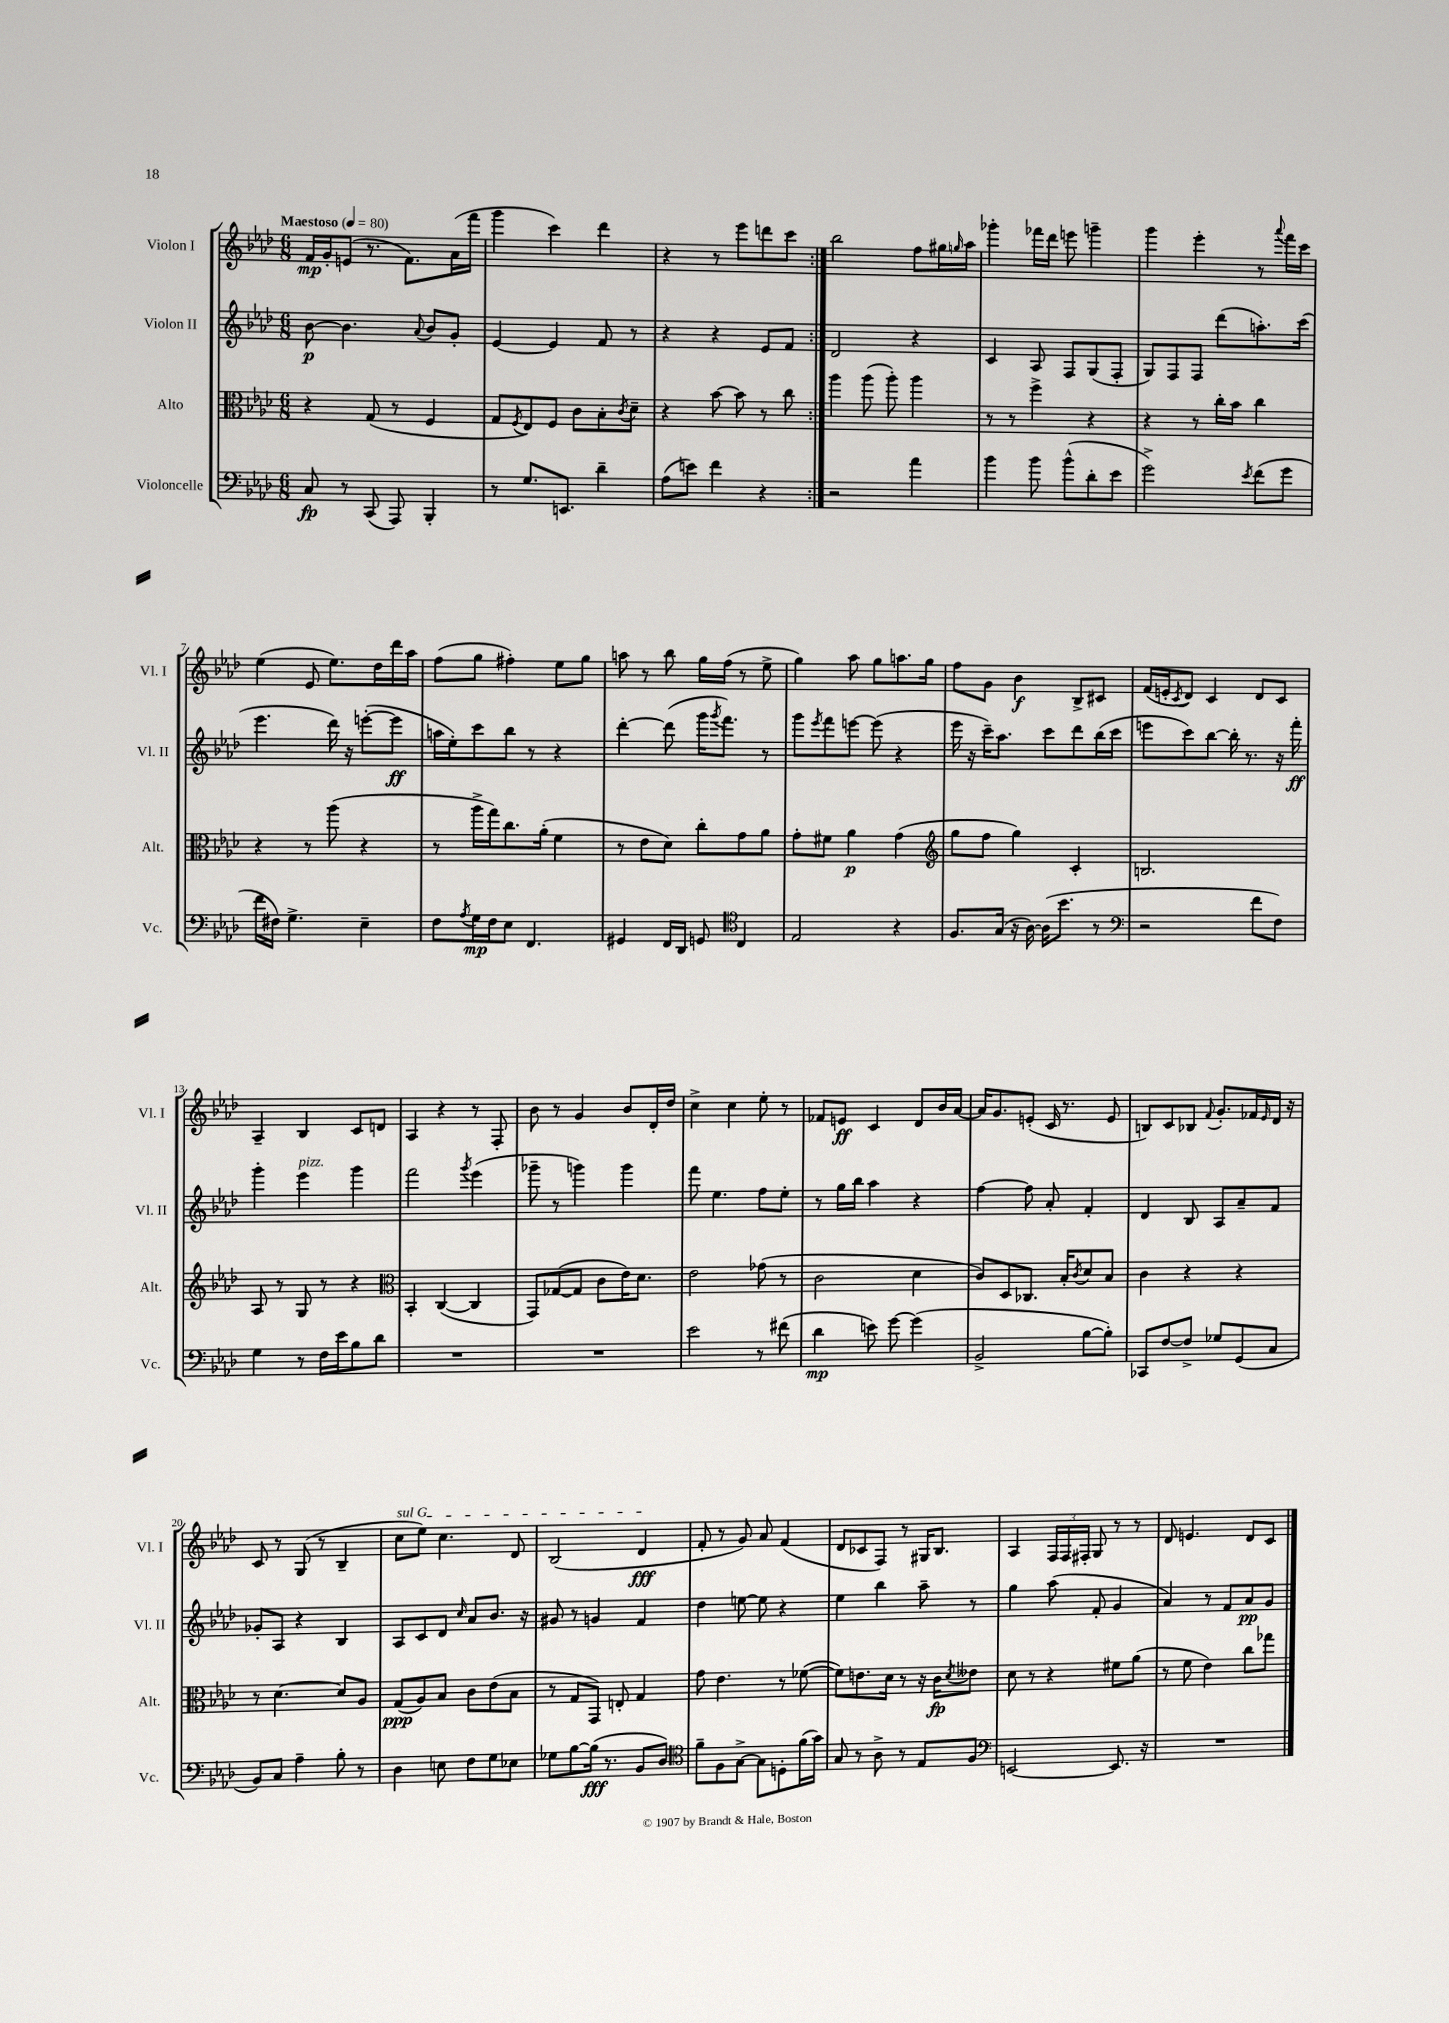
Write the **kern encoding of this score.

**kern	**kern	**kern	**kern
*staff4	*staff3	*staff2	*staff1
*clefF4	*clefC3	*clefG2	*clefG2
*k[b-e-a-d-]	*k[b-e-a-d-]	*k[b-e-a-d-]	*k[b-e-a-d-]
*M6/8	*M6/8	*M6/8	*M6/8
*MM80	*MM80	*MM80	*MM80
8C	4r	[8b-	16f
.	.	.	16g'
8r	.	4.b-]	(8e
(8CC	(8G	.	8.r
8AAA-)	8r	.	.
.	.	.	8.f)
.	.	8qqa-	.
4BBB-'	4F	8b-	.
.	.	8g'	(16a-
.	.	.	16fff
=	=	=	=
8r	8G	[4e-	4ggg
.	8qF	.	.
8.G	8E-)	.	.
.	8F	4e-]	4ccc)
8.EE	.	.	.
.	8c	.	.
4d-~	8B-'	8f	4ddd-
.	8qc	.	.
.	8d-~	8r	.
=	=	=	=
(8A-	4r	4r	4r
8e)	.	.	.
4f	[8b-	4r	8r
.	8b-]	.	8eee-
4r	8r	8e-	8ddd
.	8cc	8f	8ccc
=:|!	=:|!	=:|!	=:|!
2r	4aa-	2d-	2bb-
.	(8aa-	.	.
.	8aa-')	.	.
4a-	4aa-	4r	8ff
.	.	.	16gg#
.	.	.	16qqgg
.	.	.	16aa-
=	=	=	=
4b-	8r	4c	4ggg-'
.	8r	.	.
8b-	4ff^	8A-	16fff-
.	.	.	16ddd-
(8b-^^	.	8F	8eee
8d-'	4r	(8G	4ggg~
8e-	.	8F'	.
=	=	=	=
2g^)	4r	8G)	4ggg
.	.	8F	.
.	8r	8F	4eee-'
.	16cc'	(8ddd-	.
.	16b-	.	.
8qe-	.	.	.
(8f	4cc	8.aa')	8r
.	.	.	8qqaaa-
8g	.	.	16fff
.	.	(16ccc	16ccc
=	=	=	=
16f	4r	4.eee-	(4ee-
16F#)	.	.	.
4.G^	.	.	.
.	8r	.	8e-
.	(8aa-	16ddd-)	8.ee-)
.	.	16r	.
4E-~	4r	([8eee'	.
.	.	.	16dd-
.	.	8eee]	16ddd-
.	.	.	16aa-
=	=	=	=
8F	8r	16aa	(8ff
.	.	16ee-')	.
8qA-	.	.	.
16G	16aa-^	8ccc	8gg
16F	16gg)	.	.
8E-	8.cc	8bb-	4ff#')
4.FF	.	8r	.
.	(16a-'	.	.
.	4f	4r	8ee-
.	.	.	8gg
=	=	=	=
4GG#	8r	[4ddd-'	8aa
.	8e-	.	8r
16FF	8d-)	(8ddd-]	8bb-
16DD-	.	.	.
8GG	8cc'	16ggg	16gg
.	.	8qggg	.
.	.	8.fff)	(16ff
*clefC4	*	*	*
4C	8g	.	8r
.	8a-	8r	8ee-^
=	=	=	=
2E-	8g'	8ggg	4gg)
.	.	8qeee-	.
.	8f#	8fff	.
.	4a-	[8eee	8aa-
.	.	(8eee]	8gg
4r	(4g	4r	8.aa
.	.	.	16gg
=	=	=	=
*	*clefG2	*	*
8.F	8gg	16eee-	8ff
.	.	16r	.
.	8ff	16ccc~)	8g
(16G	.	8.aa-	.
16r	4gg)	.	4b-
[16A-)	.	.	.
(16A-]	.	8ccc	.
8.b-	.	.	.
.	4c'	8ddd-	8B-^
8r	.	(16bb-	8c#
.	.	16ccc	.
=	=	=	=
*clefF4	*	*	*
2r	2.B	8eee	(16f
.	.	.	16e'
.	.	.	8qc
.	.	8ccc)	8d-)
.	.	[8bb-	4c
.	.	16bb-']	.
.	.	8.r	.
8f	.	.	8d-
8F)	.	16r	8c
.	.	16fff'	.
=	=	=	=
4G	8A-	4ggg'	4A-~
.	8r	.	.
8r	8G	4eee-	4B-
16F	8r	.	.
16e-	.	.	.
8B-	4r	4ggg	8c
8d-	.	.	8d
=	=	=	=
*	*clefC3	*	*
2.r	4BB-'	2fff	4A-
.	([4C	.	4r
.	.	8qggg	.
.	4C]	(4eee-	8r
.	.	.	8F'
=	=	=	=
2.r	8GG)	8ggg-~	8b-
.	([8G-	8r	8r
.	8G-]	4ggg)	4g
.	8c	.	.
.	16e-)	4ggg	8b-
.	8.d-	.	.
.	.	.	16d-'
.	.	.	16dd-
=	=	=	=
2e-	2e-	8fff	4cc^
.	.	4.ee-	.
.	.	.	4cc
8r	(8g-	8ff	8ee-'
(8f#	8r	8ee-'	8r
=	=	=	=
4d-	2c	8r	8f-
.	.	16gg	8e
.	.	16bb-	.
8e)	.	4aa-	4c
[8g	.	.	.
(4g]	4d-	4r	8d-
.	.	.	16b-
.	.	.	[16a-
=	=	=	=
2BB-^	8c)	[4ff	16a-]
.	.	.	8.g
.	8D-	.	.
.	8.C-	8ff]	(8e'
.	.	8a-'	16c
.	16B-'	.	8.r
.	8qc	.	.
[8B-	8d-	4f'	.
8B-'])	8B-	.	8e
=	=	=	=
8CC-	4c	4d-	8B)
[8F	.	.	8c
8F^]	4r	8B-	8B-
.	.	.	8qqf
8G-	.	8A-	8.g'
(8GG	4r	8a-~	.
.	.	.	16f-
.	.	.	16qqe-
8C	.	8f	16d-
.	.	.	16r
=	=	=	=
8BB-)	8r	8g-'	8c
8C	[4.d-	8A-	8r
4A-~	.	4r	(8G
.	.	.	8r
8B-'	8d-]	4B-	4B-~
8r	8A-	.	.
=	=	=	=
4D-	(8G	8A-	8cc
.	8A-)	8c	8ee-)
8E	8B-	8d-	4.cc
.	.	16qqcc	.
8F	8c	8a-	.
8G	(8e-	8.b-	.
8E-	8B-	.	8d-
.	.	16r	.
=	=	=	=
8G-	8r	8g#	(2B-
[8B-	8G	8r	.
(16B-]	8GG)	4g	.
8.r	.	.	.
.	8E'	.	.
8BB-	4G	4f	4d-
8D-)	.	.	.
=	=	=	=
*clefC4	*	*	*
8f~	8g	4dd-	8f'
8F	4.e-	.	8r
[8G^	.	[8ee	8g)
8G]	.	8ee]	8a-
8D'	8r	4r	(4f
(16f	([8f-	.	.
16g)	.	.	.
=	=	=	=
8G	8f-])	4ee-	8d-
8r	8.e	.	8c-
8A-^	.	4bb-	8F)
.	16d-	.	.
8r	8r	.	8r
8E-	16r	8aa-~	16G#
.	16c	.	8.B-
.	8qd-	.	.
8F	8e--	8r	.
=	=	=	=
*clefF4	*	*	*
[2EE	8d-	4gg	4A-
.	8r	.	.
.	4r	(8aa-	24F
.	.	.	24F
.	.	.	24F#'
.	.	8f'	8G
8.EE]	8f#	4g	8r
.	(8a-	.	8r
16r	.	.	.
=	=	=	=
2.r	8r	4a-)	8d-
.	8f	.	4.e
.	4e-)	8r	.
.	.	8f	.
.	8cc	8a-	8d-
.	8gg-	8g	8c
==	==	==	==
*-	*-	*-	*-
